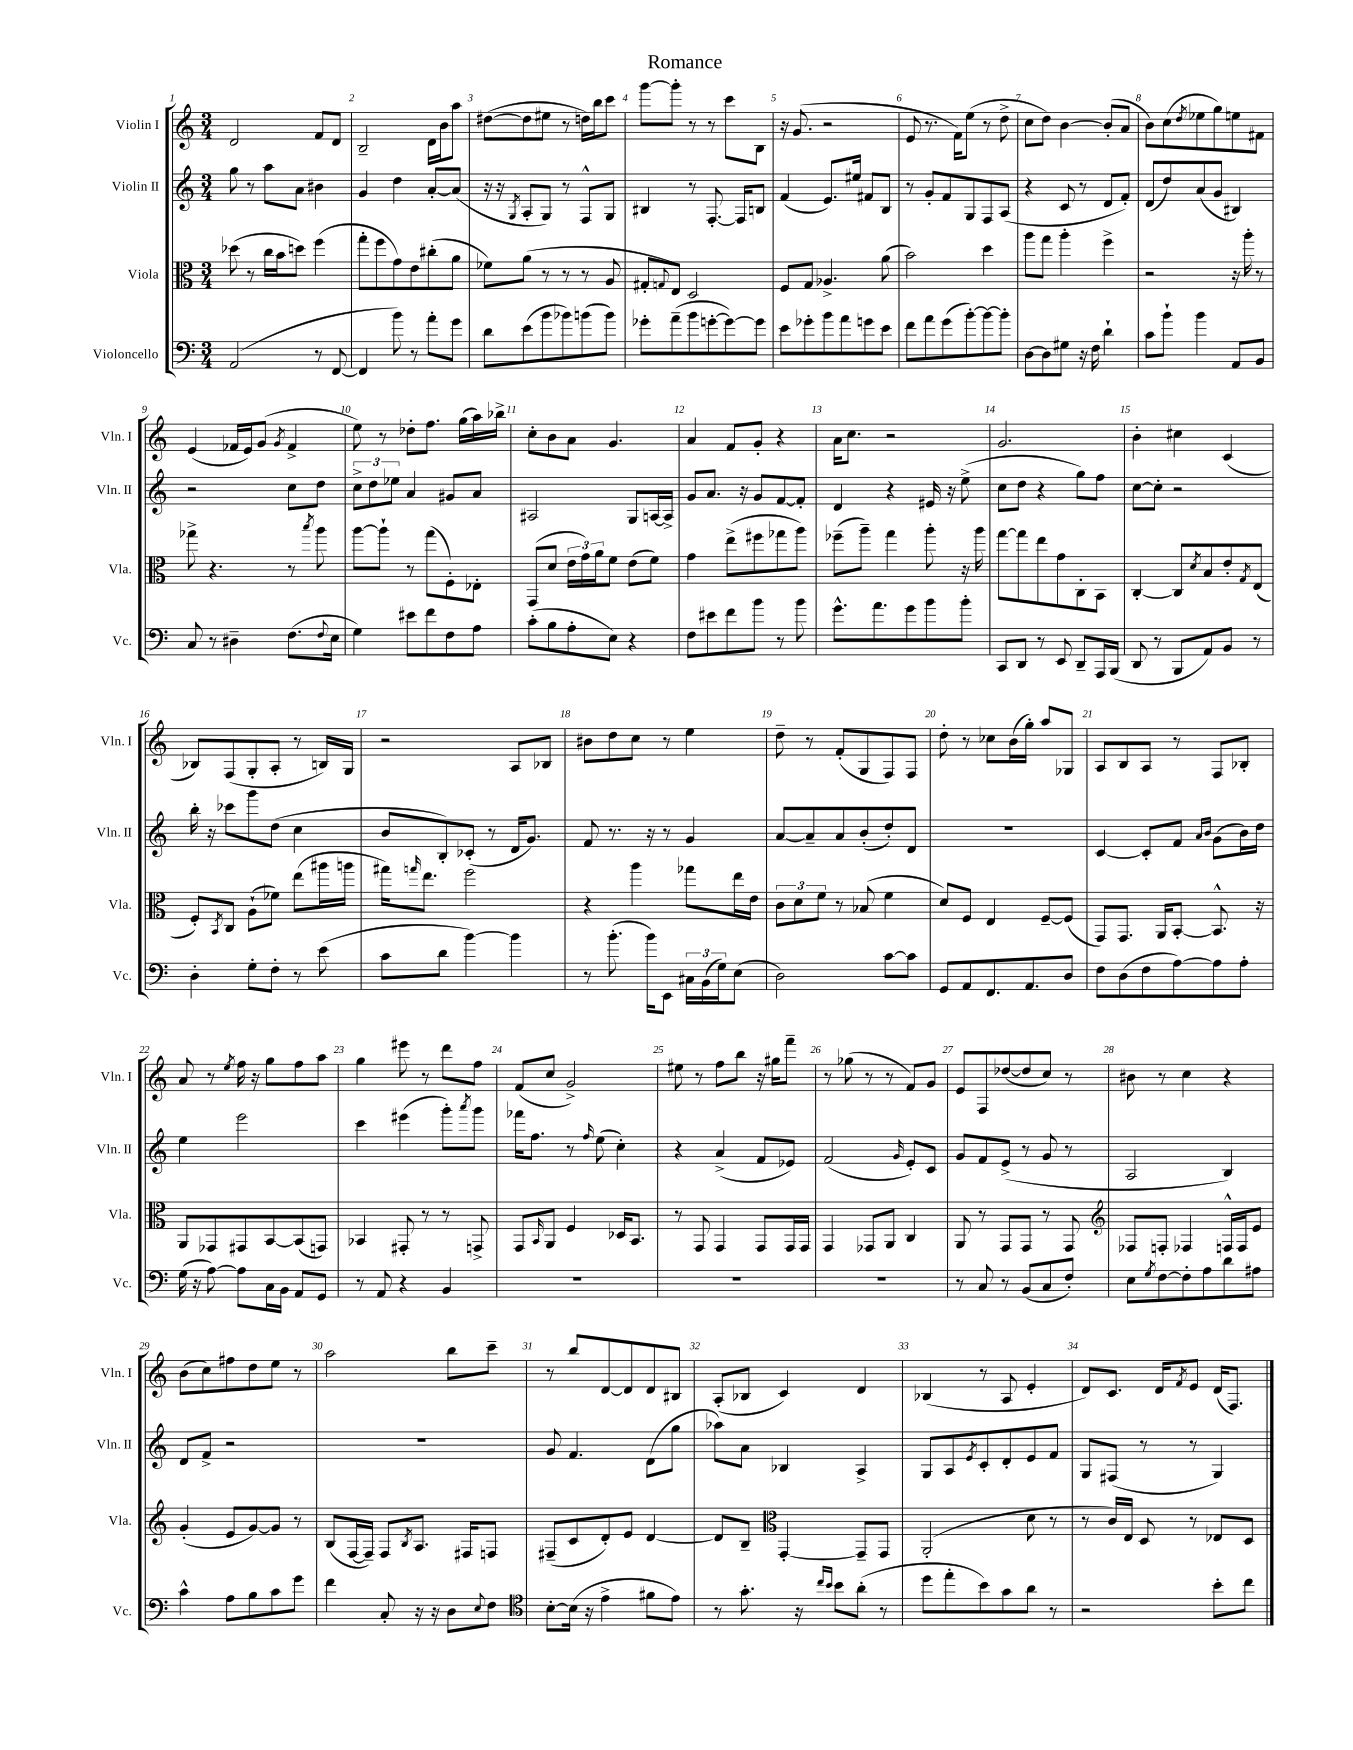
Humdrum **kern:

**kern	**kern	**kern	**kern
*part4	*part3	*part2	*part1
*staff4	*staff3	*staff2	*staff1
*I"Violoncello	*I"Viola	*I"Violin II	*I"Violin I
*I'Vc.	*I'Vla.	*I'Vln. II	*I'Vln. I
*clefF4	*clefC3	*clefG2	*clefG2
*k[]	*k[]	*k[]	*k[]
*M3/4	*M3/4	*M3/4	*M3/4
=1	=1	=1	=1
(2AA/	(8dd-X\	8gg\	2d/
.	8r	8r	.
.	16cc\LL	8aa\L	.
.	16b\J	.	.
.	8ddn\J)	8a\J	.
8r	(4ff\	4b#X\	8f/L
[8FF/	.	.	8d/J
=2	=2	=2	=2
4FF/]	8gg'\L	4g/	2B~/
.	8ff\	.	.
8b\)	8g\)	4dd\	.
8r	8e\	.	.
8a'\L	(8cc#X'\	[8a'/L	16d\LL
.	.	.	16b\J
8g\J	8a\J	(8a/J]	8aa\J
=3	=3	=3	=3
8d\L	8f-X\L)	16r	([8dd#X\L
.	.	16r	.
.	.	8qG/	.
(8e\	(8a\J	8A'/L	8dd#\]
8b\	8r	8G/J)	8ee#X\J
8b-X\)	8r	8r	8r
(8bn\	8r	8F^^/L	16ddn\LL)
.	.	.	16bb\J
8b\J)	8A/	8G/J	8ccc\J
=4	=4	=4	=4
8g-X'\L	8G#X'/L	4B#X/	[8ggg\L
.	8qqGn/	.	.
(8a~\	8E/J)	.	8ggg'\J]
8b\	2D/	8r	8r
[8gn'\	.	[8.F'/	8r
8g\_)	.	.	8ccc\L
.	.	16F/KL]	.
8g\J]	.	8Bn/J	8B\J
=5	=5	=5	=5
8e\L	8F/L	(4f/	16r
.	.	.	(8.g/
8g-X'\	8G/J	.	.
8b\	4.A-X^/	8.e/L)	2r
8a\	.	.	.
.	.	16ee#X/Jk	.
8gn\	.	8f#X/L	.
8e\J	(8a\	8B/J	.
=6	=6	=6	=6
8f\L	2b\)	8r	8e/
8a\	.	8g'/L	8.r
(8g\	.	8f/	.
.	.	.	16f\KL)
[8b'\)	.	8G/	(8ee\J
8b\_	4dd\	8F/	8r
8b'\J]	.	(8A/J	8dd^\
=7	=7	=7	=7
[8D\L	8aa\L	4r	8cc\L
8D\]	8gg\J	.	8dd\J)
8G#X\J	4aa'\	8c/	[4b\
16r	.	8r	.
16F\	.	.	.
4d`\	4ff^\	8d/L	(8b'/L]
.	.	8f'/J)	8a/J
=8	=8	=8	=8
8c\L	2r	(8d/L	8b\L)
8b`\J	.	8dd/)	(8cc\
.	.	.	8qdd/
4b\	.	(8a/	8ee-X\
.	.	8g/J	8gg\)
8AA/L	16r	4B#X/)	8een\
.	16aa'\	.	.
8BB/J	8r	.	8f#X\J
!!LO:LB:g=z
=9	=9	=9	=9
8C/	8gg-X^\	2r	(4e/
8r	4.r	.	.
4D#X~\	.	.	16f-X/LL
.	.	.	16e/J)
.	.	.	(8g/J
.	.	.	8qg/
(8.F\L	8r	8cc\L	4f-^/
.	8qbb/	.	.
.	8aa\	8dd\J	.
8qqF/	.	.	.
16E\Jk	.	.	.
=10	=10	=10	=10
4G\)	[8aa\L	12cc^\L	8ee\)
.	.	12dd\	.
.	8aa`\J]	.	8r
.	.	12ee-X\J	.
8e#X\L	8r	4a/	8dd-X'\L
8f\	(8gg\L	.	8.ff\J
8F\	8F'\)	8g#X/L	.
.	.	.	(16gg\LL
8A\J	8E-X'\J	8a/J	16aa\)
.	.	.	16bb-X^\JJ
=11	=11	=11	=11
(8c'\L	(8GG/L	2A#X/	8cc'\L
8B\	8d/J	.	8b\
8A'\	24e\LL	.	8a\J
.	24g\)	.	.
.	24a\J	.	.
8E\J)	8f\J	.	4.g/
4r	(8e\L	8G/L	.
.	8f\J)	[16An/L	.
.	.	16A^/JJ]	.
=12	=12	=12	=12
8F\L	4g\	8g/L	4a/
8e#X\	.	8.a/J	.
8f\	(8ee^\L	.	8f/L
.	.	16r	.
8b\J	8ff#X\	8g/L	8g'/J
8r	8gg-X\	[8f/	4r
8b\	8aa\J)	8f'/J]	.
=13	=13	=13	=13
8.g^^\L	(8ff-X~\L	4d/	16a\KL
.	.	.	8.cc\J
.	8aa~\J)	.	.
8.a\	.	.	.
.	4gg\	4r	2r
8g\	.	.	.
8b\	8aa'\	16e#X/	.
.	.	16r	.
8b'\J	16r	(8ee^\	.
.	16aa\	.	.
=14	=14	=14	=14
8CC/L	[8gg\L	8cc\L	2.g/
8DD/J	8gg\]	8dd\J	.
8r	8ee\	4r	.
8EE/	8g\	.	.
8DD~/L	8C'\	8gg\L)	.
16AAA/L	8BB\J	8ff\J	.
(16BBB/JJ	.	.	.
=15	=15	=15	=15
8DD/	[4C'/	[8cc\L	4b'\
8r	.	8cc'\J]	.
8BBB/L	8C/L]	2r	4cc#X\
.	8qd/	.	.
8AA/)	8B/	.	.
8BB/J	8e'/	.	(4c/
.	8qG/	.	.
8r	(8E/J	.	.
!!LO:LB:g=z
=16	=16	=16	=16
4D'\	8F'/L)	16bb'\	8B-X/L)
.	.	16r	.
.	8qBB/	.	.
.	8C/J	8ccc-X\L	(8F/
8G'\L	(8A`\L	8ggg\	8G'/
8F'\J	8f-X\J)	(8dd\J	8A'/J
8r	(8ee\L	4cc\	8r
(8e\	16aa#X\L	.	16Bn/LL)
.	16aan\JJ	.	16G/JJ
=17	=17	=17	=17
8c\L	16gg#X\KL)	8b/L	2r
.	16qqggn/	.	.
.	8.ee\J	.	.
8d\J	.	8B'/)	.
[4b\)	2ff\	(8c-X'/J	.
.	.	8r	.
4b\]	.	16d/KL	8A/L
.	.	8.g/J)	.
.	.	.	8B-X/J
=18	=18	=18	=18
8r	4r	8f/	8b#X\L
(8.b'\	.	8.r	8dd\
.	4aa\	.	8cc\J
16b\KL)	.	16r	.
8EE\J	.	8r	8r
24C#X\LL	8gg-X\L	4g/	4ee\
(24BB\	.	.	.
24G\J)	.	.	.
(8E\J	16ee\L	.	.
.	16e\JJ	.	.
=19	=19	=19	=19
2D\)	12c\L	[8a/L	8dd~\
.	12d\	.	.
.	.	8a~/]	8r
.	12f\J	.	.
.	8r	8a/	(8f'/L
.	(8B-X/	(8b'/	8G/
[8c\L	4f\	8dd'/)	8F/)
8c\J]	.	8d/J	8F/J
=20	=20	=20	=20
8GG/L	8d/L)	2.r	8dd'\
8AA/	8F/J	.	8r
8.FF/	4E/	.	8cc-X\L
.	.	.	(16b\L
8.AA/	.	.	16gg'\JJ)
.	[8F~/L	.	8aa/L
8D/J	(8F/J]	.	8G-X/J
=21	=21	=21	=21
8F\L	8GG/L)	[4c/	8A/L
(8D\	8.GG/J	.	8B/
8F\	.	8c'/L]	8A/J
.	16AA/KL	.	.
[8A\)	[8BB'/J	8f/J	8r
.	.	16qqa/LL	.
.	.	16qqb/JJ	.
8A\]	8.BB^^/]	(8g\L	8F/L
8A'\J	.	16b\L)	8B-X'/J
.	16r	16dd\JJ	.
!!LO:LB:g=z
=22	=22	=22	=22
(16G\	8AA/L	4ee\	8a/
16r	.	.	.
[8A\)	8GG-X/	.	8r
.	.	.	8qee/
8A\L]	8GG#X/	2eee\	16ff\
.	.	.	16r
16C\L	[8BB/	.	8gg\L
16BB\JJ	.	.	.
8AA/L	(8BB/]	.	8ff\
8GG/J	8GGn/J)	.	8aa\J
=23	=23	=23	=23
8r	4BB-X/	4ccc\	4gg\
8AA/	.	.	.
4r	8GG#X'/	(4eee#X\	8eee#X\
.	8r	.	8r
4BB/	8r	8ggg'\L)	8ddd\L
.	.	8qaaa/	.
.	8GGn^/	8ggg\J	8ff\J
=24	=24	=24	=24
2.r	8GG/L	16fff-X\KL	(8f/L
.	.	8.ff\J	.
.	16qqBB/	.	.
.	8AA/J	.	8cc/J
.	4F/	8r	2g^/)
.	.	16qqff/	.
.	.	(8ee\	.
.	16D-X/KL	4cc'\)	.
.	8.BB/J	.	.
=25	=25	=25	=25
2.r	8r	4r	8ee#X\
.	8GG/	.	8r
.	4GG/	(4a^/	8ff\L
.	.	.	8bb\J
.	8GG/L	8f/L	16r
.	.	.	16gg#X\KL
.	16GG/L	8e-X/J)	8fff~\J
.	16GG/JJ	.	.
=26	=26	=26	=26
2.r	4GG/	(2f/	8r
.	.	.	(8gg-X\
.	8GG-X/L	.	8r
.	8AA/J	.	8r
.	.	16qqg/	.
.	4C/	8e'/L)	8f/L)
.	.	8c/J	8g/J
=27	=27	=27	=27
8r	8AA/	8g/L	8e/L
8C/	8r	8f/	8F/
8r	8GG/L	(8e^/J	([8dd-X/
(8BB/L	8GG/J	8r	8dd-/]
8C/	8r	8g/	8cc/J)
8F'/J)	8GG/	8r	8r
=28	=28	=28	=28
*	*clefG2	*	*
8E\L	8F-X/L	2A/	8b#X\
8qG/	.	.	.
[8F\	8Fn'/J	.	8r
8F'\]	4F-X/	.	4cc\
8A\	.	.	.
8d\	16Fn^^/LL	4B/)	4r
.	16F/J	.	.
8A#X\J	8e/J	.	.
!!LO:LB:g=z
=29	=29	=29	=29
4c^^\	(4g'/	8d/L	(8b\L
.	.	8f^/J	8cc\)
8A\L	8e/L	2r	8ff#X\
8B\	[8g/)	.	8dd\
8c\	8g/J]	.	8ee\J
8g\J	8r	.	8r
=30	=30	=30	=30
4f\	(8B/L	2.r	2aa\
.	[16F/L	.	.
.	16F~/JJ])	.	.
8C'/	8F/L	.	.
.	8qB/	.	.
16r	8.A/J	.	.
16r	.	.	.
8D\L	.	.	8bb\L
.	16F#X/KL	.	.
8qqE/	.	.	.
8F\J	8Fn/J	.	8ccc~\J
=31	=31	=31	=31
*clefC4	*	*	*
[8B'\L	(8F#X~/L	8g/	8r
(16B\Jk]	8c/	4.f/	8bb/L
16r	.	.	.
4e^\	8d'/)	.	[8d/
.	8e/J	.	8d/]
8f#X\L	[4d/	(8d\L	8d/
8e\J)	.	8gg\J	8B#X/J
=32	=32	=32	=32
8r	8d/L]	8aa-X\L)	(8A'/L
8.g'\	8B~/J	8a\J	8B-X/J
*	*clefC3	*	*
.	[4GG'/	4B-X/	4c/)
16r	.	.	.
16qqcc/LL	.	.	.
16qqb/JJ	.	.	.
8b\L	.	.	.
(8a'\J	8GG~/L]	4A^/	4d/
8r	8GG/J	.	.
=33	=33	=33	=33
8dd\L	(2AA'/	8G/L	(4B-X/
8ee'\	.	8A/	.
.	.	8qe/	.
8b\)	.	8c'/	8r
8g\	.	8d'/	8A/
8a\J	8d\	8e/	4e'/
8r	8r	8f/J	.
=34	=34	=34	=34
2r	8r	8G/L	8d/L)
.	16c/LL)	(8F#X/J	8.c/J
.	16E/JJ	.	.
.	8D/	8r	.
.	.	.	16d/KL
.	.	.	8qf/
.	8r	8r	8e/J
8b'\L	8E-X/L	4G/)	(16d/KL
.	.	.	8.F/J)
8cc\J	8D/J	.	.
==	==	==	==
*-	*-	*-	*-
